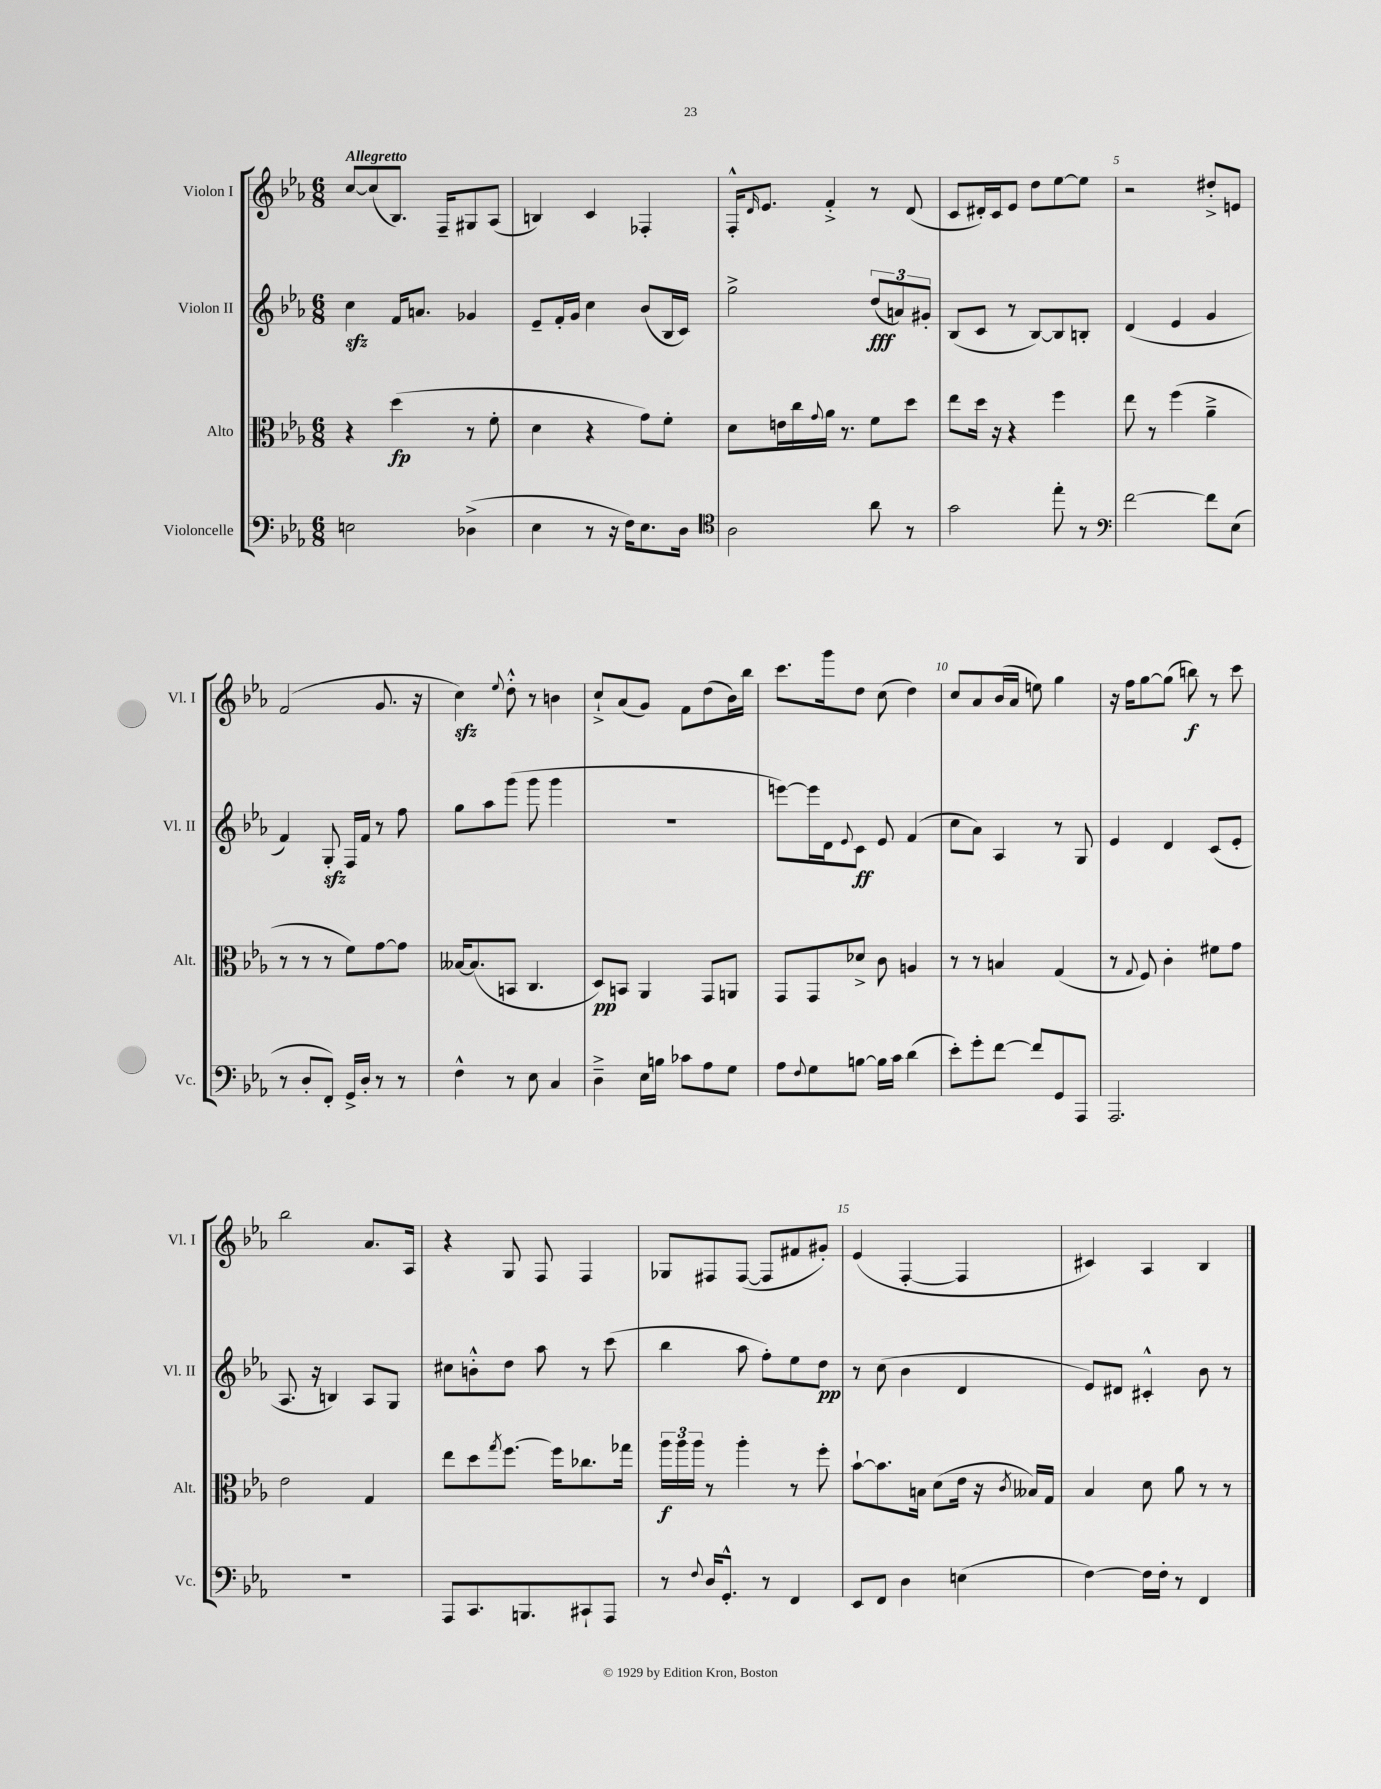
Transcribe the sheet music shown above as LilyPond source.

<<
\new StaffGroup <<
\new Staff = "s0" \with { instrumentName = "Violon I" shortInstrumentName = "Vl. I" } {
    \clef treble \key ees \major \numericTimeSignature \time 6/8 \tempo "Allegretto"
    c''8~ c''8( bes8.) f16-- gis8 aes8( |
    b4) c'4 fes4-. |
    f16-.-^ \grace { d'16 } ees'8. f'4-.-> r8 d'8( |
    c'8 dis'16-.) c'16 ees'8 d''8 ees''8~ ees''8 |
    r2 dis''8-.-> e'8 |
    f'2( g'8. r16 |
    c''4\sfz) \appoggiatura { ees''8 } d''8-.-^ r8 b'4 |
    c''8-!-> aes'8( g'8) f'8 d''8( bes'16) bes''16 |
    c'''8. g'''16 d''8 c''8( d''4) |
    c''8 aes'8 bes'16( aes'16 e''8) g''4 |
    r16 f''16 g''8~ g''8( b''8\f) r8 c'''8 |
    bes''2 aes'8. aes16 |
    r4 g8 f8 f4 |
    ges8 fis8 fis8~( fis8 fis'8 gis'8-.) |
    ees'4( f4~-. f4 |
    cis'4) aes4 bes4 \bar "|." |
}
\new Staff = "s1" \with { instrumentName = "Violon II" shortInstrumentName = "Vl. II" } {
    \clef treble \key ees \major \numericTimeSignature \time 6/8
    c''4\sfz f'16 a'8. ges'4 |
    ees'8-- f'16-. g'16 c''4 bes'8( bes16 c'16) |
    g''2-> \tuplet 3/2 { d''8\fff( a'8) gis'8-. } |
    bes8( c'8 r8 bes8~) bes8 b8-. |
    d'4( ees'4 g'4 |
    f'4) g8-.\sfz f16 f'16 r8 f''8 |
    g''8 aes''8 g'''8( g'''8 g'''4 |
    R2. |
    e'''8~) e'''16 d'16 \appoggiatura { ees'8 } c'8\ff ees'8 f'4( |
    c''8 aes'8) aes4 r8 g8 |
    ees'4 d'4 c'8( ees'8-. |
    aes8. r16 b4) aes8 g8 |
    cis''8 b'8-.-^ d''8 aes''8 r8 c'''8( |
    bes''4 aes''8 f''8-.) ees''8 d''8\pp |
    r8 c''8( bes'4 d'4 |
    ees'8) dis'8 cis'4-.-^ bes'8 r8 \bar "|." |
}
\new Staff = "s2" \with { instrumentName = "Alto" shortInstrumentName = "Alt." } {
    \clef alto \key ees \major \numericTimeSignature \time 6/8
    r4 d''4\fp( r8 f'8-. |
    d'4 r4 g'8) f'8-. |
    d'8 e'16 c''16 \appoggiatura { g'8 } aes'16 r8. f'8 d''8 |
    ees''8 d''16 r16 r4 f''4 |
    ees''8 r8 f''4( aes'4---> |
    r8 r8 r8 f'8) g'8~ g'8 |
    beses16~ beses8.( b,8 c4. |
    d8\pp) b,8 aes,4 g,8 a,8 |
    g,8 g,8 des'8-> c'8 a4 |
    r8 r8 b4 g4( |
    r8 \appoggiatura { g8 } f8) c'4-. fis'8 g'8 |
    ees'2 g4 |
    ees''8 d''8 \acciaccatura { g''8 } f''8.~ f''16 ces''8. ges''16 |
    \tuplet 3/2 { aes''16\f aes''16 aes''16 } r8 aes''4-. r8 f''8-. |
    bes'8~-! bes'8. b16 d'8( ees'16 r16 \acciaccatura { c'8 } beses16) g16 |
    bes4 d'8 aes'8 r8 r8 \bar "|." |
}
\new Staff = "s3" \with { instrumentName = "Violoncelle" shortInstrumentName = "Vc." } {
    \clef bass \key ees \major \numericTimeSignature \time 6/8
    e2 des4->( |
    ees4 r8 r16 f16) ees8. d16 |
    \clef tenor aes2 aes'8 r8 |
    g'2 ees''8-. r8 |
    \clef bass f'2~ f'8 ees8( |
    r8 d8-. f,8-.) g,16-> d16-. r8 r8 |
    f4-^ r8 ees8 c4 |
    d4---> ees16 b16 ces'8 aes8 g8 |
    aes8 \appoggiatura { f8 } g8 b8~ b16 c'16 d'4( |
    ees'8-.) g'8-. f'8~ f'8 g,8 aes,,8 |
    aes,,2. |
    R2. |
    aes,,8 c,8. b,,8. cis,8-! aes,,8 |
    r8 \appoggiatura { f8 } d16 g,8.-.-^ r8 f,4 |
    ees,8 f,8 d4 e4( |
    f4~) f16 f16-. r8 f,4 \bar "|." |
}
>>
>>
\layout { \context { \Score \override BarNumber.break-visibility = ##(#f #t #t) barNumberVisibility = #(every-nth-bar-number-visible 5) } }
